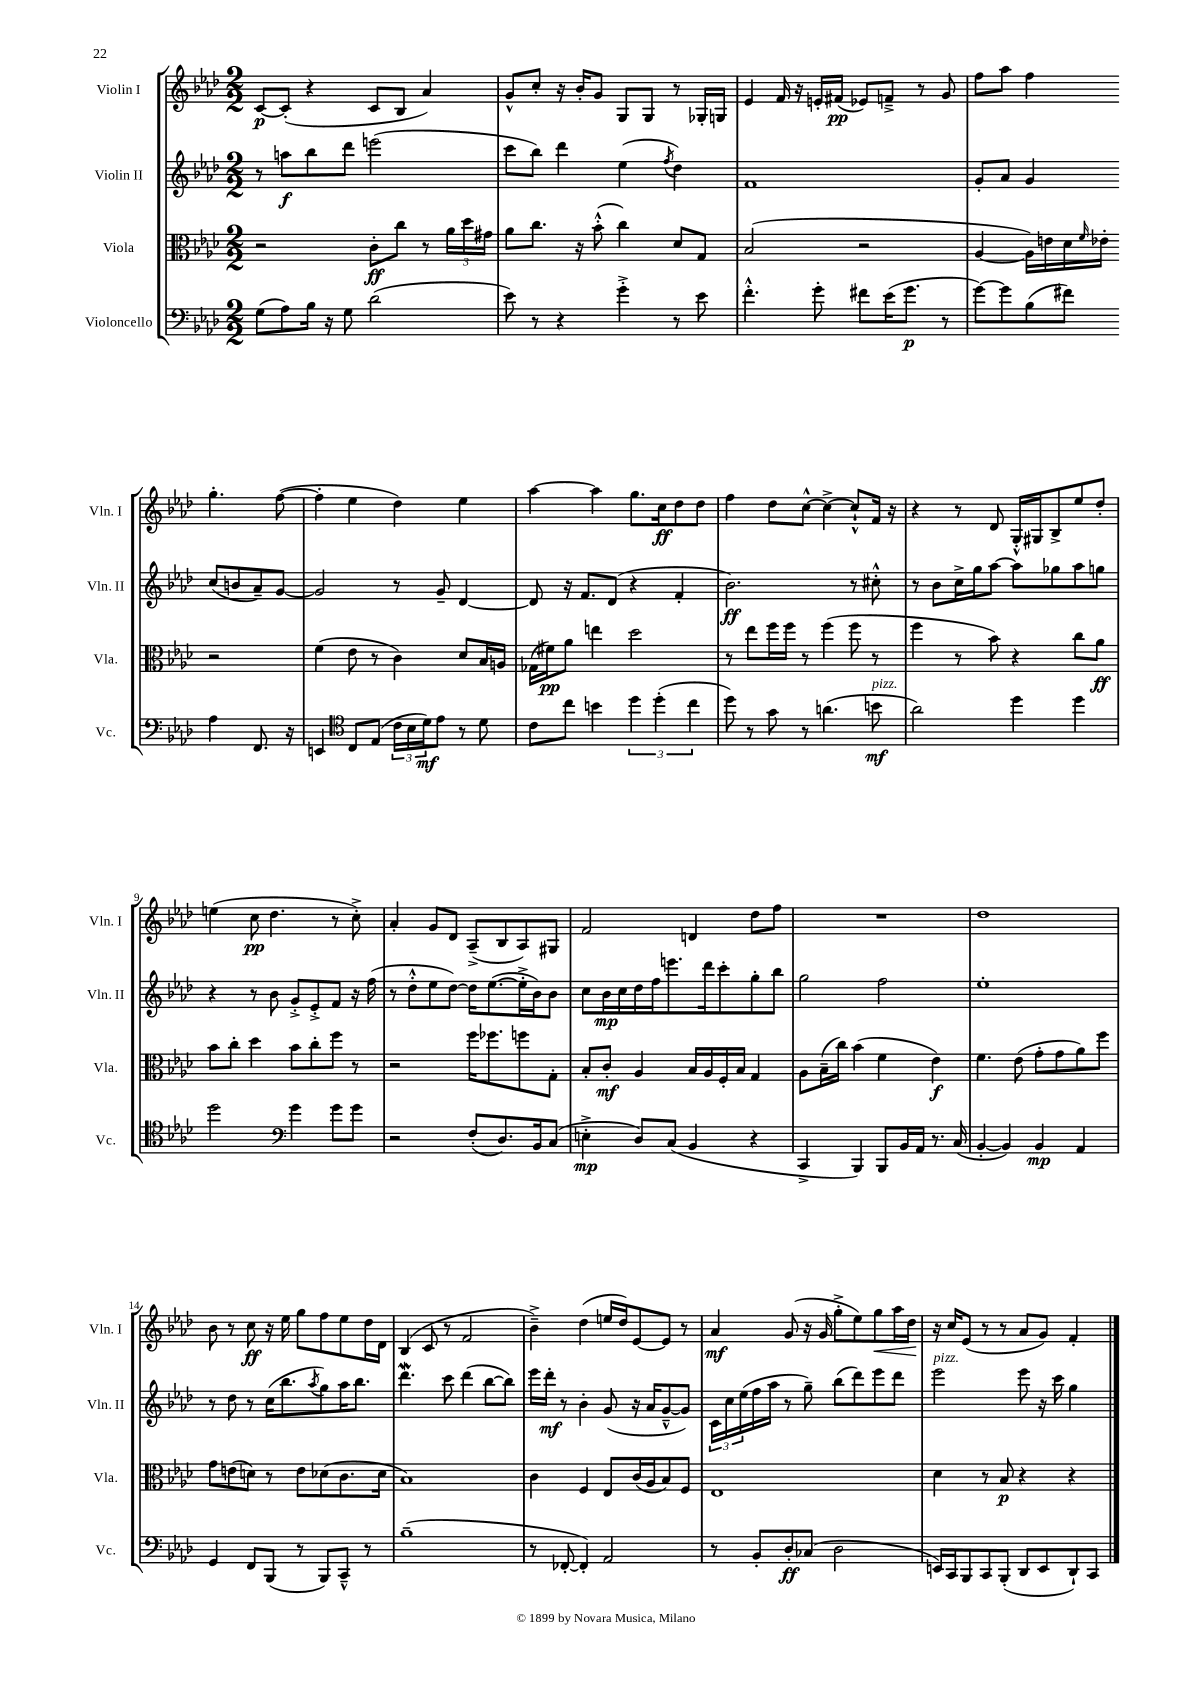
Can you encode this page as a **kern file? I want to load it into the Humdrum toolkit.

**kern	**kern	**kern	**kern
*staff4	*staff3	*staff2	*staff1
*clefF4	*clefC3	*clefG2	*clefG2
*k[b-e-a-d-]	*k[b-e-a-d-]	*k[b-e-a-d-]	*k[b-e-a-d-]
*M2/2	*M2/2	*M2/2	*M2/2
(8G	2r	8r	[8c
8A-)	.	8aa	(8c']
16B-	.	8bb-	4r
16r	.	.	.
8G	.	8ddd-	.
(2d-	8c'	(2eee	8c
.	8cc	.	8B-
.	8r	.	4a-)
.	24a-	.	.
.	24dd-	.	.
.	24g#	.	.
=	=	=	=
8e-)	8a-	8ccc	8g^^
8r	8.cc	8bb-)	8cc'
4r	.	4ddd-	16r
.	16r	.	16b-'
.	(8b-'^^	.	8g
4g'^	4cc)	(4ee-	8G
.	.	.	8G
.	.	8qff	.
8r	8d-	4dd-)	8r
8e-	8G	.	16G-'
.	.	.	16G
=	=	=	=
4.f'^^	(2B-	1f	4e-
.	.	.	16f
.	.	.	16r
8g'	.	.	16e'
.	.	.	(16f#
8f#	2r	.	8e-)
(16e-	.	.	8f~^
8.g	.	.	.
.	.	.	8r
8r	.	.	8g
=	=	=	=
[8g)	[4A-	8g'	8ff
8g]	.	8a-	8aa-
(8B-	16A-])	4g	4ff
.	16e	.	.
8f#)	16d-	.	.
.	16qqf	.	.
.	16e-'	.	.
4A-	2r	(8cc	4.gg'
.	.	8b	.
8.FF	.	8a-~)	.
.	.	[8g	([8ff
16r	.	.	.
=	=	=	=
4EE	(4f	2g]	4ff']
*clefC4	*	*	*
8C	8e-	.	4ee-
(8E-	8r	.	.
24c	4c)	8r	4dd-)
24B-	.	.	.
24d-)	.	.	.
8e-	.	8g~	.
8r	8d-	[4d-	4ee-
8d-	16B-	.	.
.	16A	.	.
=	=	=	=
8c	(16G-	8d-]	[4aa-
.	16f#)	.	.
8cc	8a-	16r	.
.	.	8.f	.
4b	4ee	.	4aa-]
.	.	(8d-	.
6dd-	2dd-	4r	8.gg
(6dd-'	.	.	.
.	.	.	16cc
.	.	4f'	8dd-
6cc	.	.	.
.	.	.	8dd-
=	=	=	=
8dd-)	8r	2.b-)	4ff
8r	8ee-	.	.
8g	16ff	.	8dd-
.	16ff	.	.
8r	8r	.	[8cc^^
(4.a	(4ff	.	4cc^_
.	8ff	8r	8cc`^^]
8b	8r	8cc#'^^	16f
.	.	.	16r
=	=	=	=
2a-)	4ff	8r	4r
.	.	8b-	.
.	8r	16cc^	8r
.	.	16gg	.
.	8b-)	[8aa-	8d-
4dd-	4r	8aa-]	16G'^^
.	.	.	16G#
.	.	8gg-	8B-^
4dd-	8cc	8aa-	8ee-
.	8a-	8gg	8dd-'
=	=	=	=
2dd-	8b-	4r	(4ee
.	8cc'	.	.
.	4dd-	8r	8cc
.	.	8b-	4.dd-
*clefF4	*	*	*
4g	8b-	8g'^	.
.	8cc'	8e-'^	.
8g	8ff	8f	8r
8g	8r	16r	8cc'^)
.	.	(16ff	.
=	=	=	=
2r	2r	8r	4a-'
.	.	8dd-'^^	.
.	.	8ee-	8g
.	.	[8dd-)	8d-
(8F'	16ff	16dd-]	(8A-~^
.	8.ff-	([8.ee-	.
8.D-)	.	.	8B-
.	8ff	16ee-'^]	8A-)
16BB-	.	16b-)	.
(8C	8G'	8b-	8G#
=	=	=	=
4E'^	8B-'	8cc	2f
.	8c'	16b-	.
.	.	16cc	.
8D-)	4A-	16dd-	.
.	.	16ff	.
(8C	.	8.eee	.
4BB-	16B-	.	4d
.	16A-	16ddd-	.
.	16F'	8ccc'	.
.	16B-	.	.
4r	4G	8gg'	8dd-
.	.	8bb-	8ff
=	=	=	=
4CC^	8A-	2gg	1r
.	(16B-~	.	.
.	16cc)	.	.
4BBB-)	(4b-	.	.
8BBB-	4f	2ff	.
16BB-	.	.	.
16AA-	.	.	.
8.r	4e-)	.	.
(16C	.	.	.
=	=	=	=
[4BB-'	4.f	1ee-'	1dd-
4BB-])	.	.	.
.	(8e-	.	.
4BB-	8g'	.	.
.	8g	.	.
4AA-	8a-)	.	.
.	8ff	.	.
=	=	=	=
4GG	8g	8r	8b-
.	(8e	8dd-	8r
8FF	8d)	8r	8cc
(8BBB-	8r	(16cc	16r
.	.	8.bb-	16ee-
8r	8e	.	8gg
.	.	8qaa-	.
8BBB-)	(8d-	8gg)	8ff
8CC~^^	8.c	16aa-	8ee-
.	.	8.bb-	.
8r	.	.	16dd-
.	16d-	.	16d-
=	=	=	=
(1B-~	1B-)	4.ddd-	(4B-
.	.	.	8c
.	.	8ccc	8r
.	.	(4ddd-	2f
.	.	[8bb-	.
.	.	8bb-])	.
=	=	=	=
8r	4c	16eee-	4b-~^)
.	.	16ddd-'	.
[8FF-'	.	8r	.
4FF-'])	4F	4b-'	(4dd-
2AA-	8E-	(8g	16ee
.	.	.	16dd-)
.	(16c	16r	[8e-
.	16A-	16a-	.
.	8B-)	[8g~^^	8e-]
.	8F	8g])	8r
=	=	=	=
8r	1E-	24c	4a-
.	.	24cc	.
.	.	(24ee-	.
8BB-'	.	16ff	.
.	.	16aa-	.
8D-'	.	8r	(8g
(8C-	.	8gg~)	16r
.	.	.	16g
2D-	.	(8bb-	8gg'^
.	.	8ddd-)	8ee-)
.	.	8eee-	8gg
.	.	8ddd-	16aa-
.	.	.	16dd-
=	=	=	=
16EE)	4d-	2eee-	16r
16CC	.	.	16cc
8BBB-	.	.	(8e-
8CC	8r	.	8r
(8BBB-'	8B-	.	8r
8DD-	4r	8eee-	8a-
8EE	.	16r	8g)
.	.	16ccc	.
8DD-`)	4r	4gg	4f'
8CC	.	.	.
==	==	==	==
*-	*-	*-	*-
